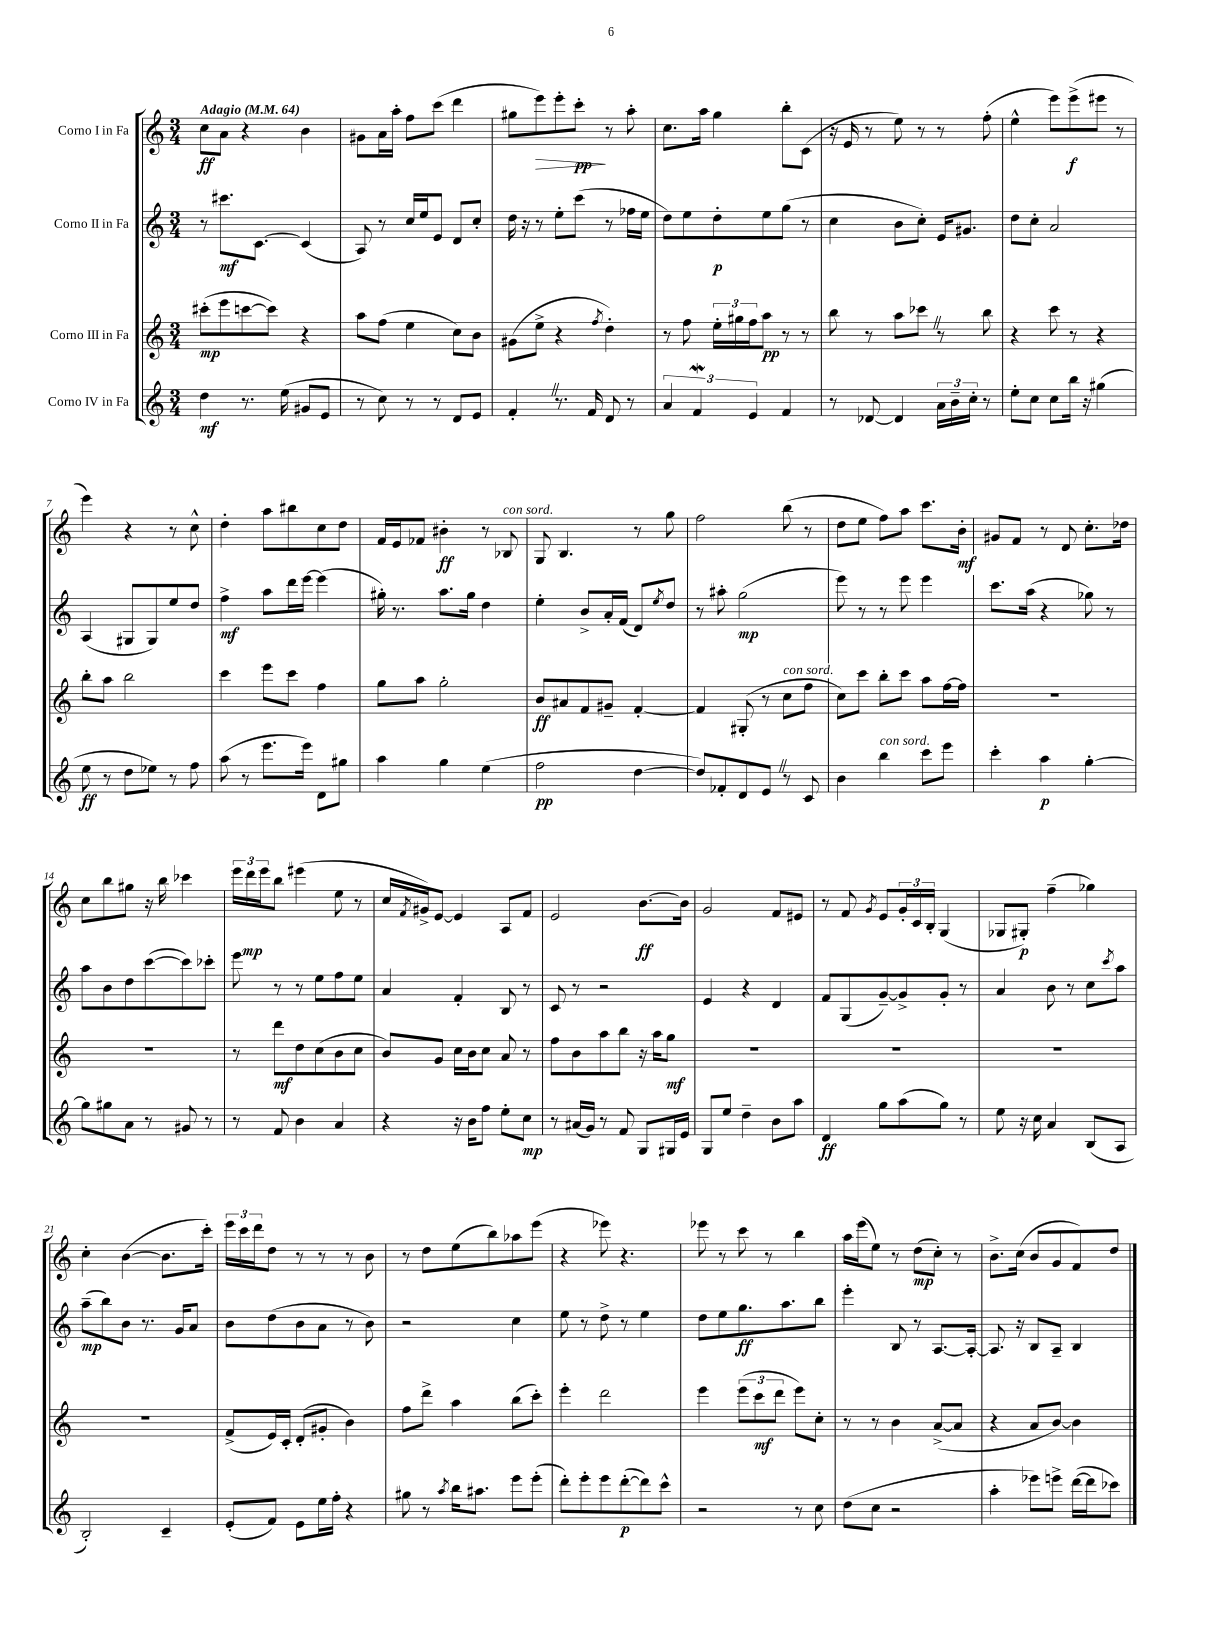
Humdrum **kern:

**kern	**kern	**kern	**kern
*staff4	*staff3	*staff2	*staff1
*clefG2	*clefG2	*clefG2	*clefG2
*k[]	*k[]	*k[]	*k[]
*M3/4	*M3/4	*M3/4	*M3/4
*MM64	*MM64	*MM64	*MM64
4dd	(8ccc#'	8r	8cc
.	8eee	8.ccc#	8a
8.r	[8ccc	.	4r
.	.	[8.c	.
.	8ccc])	.	.
(16ee	.	.	.
8g#	4r	(4c]	4b
8e	.	.	.
=	=	=	=
8r	8aa	8A)	8g#
8cc)	(8ff	8r	16a
.	.	.	16aa'
8r	4ee	16cc	8ff
.	.	16ee	.
8r	.	8e	(8ccc
8d	8cc)	8d	4ddd
8e	8b	8cc'	.
=	=	=	=
4f'	(8g#	16dd	8gg#
.	.	16r	.
.	8ee^	8r	8eee)
8.r	4r	8ee'	8eee'
.	.	(8ccc	8ccc'
16f	.	.	.
.	8qff	.	.
8d	4dd')	8r	8r
8r	.	16ff-	8aa'
.	.	16ee	.
=	=	=	=
6a	8r	8dd)	8.cc
.	8ff	8ee	.
6f	.	.	.
.	.	.	16aa
.	24ee'	8dd'	4gg
.	24gg#	.	.
6e	24ff	.	.
.	8aa	8ee	.
4f	8r	(8gg	8bb'
.	8r	8r	(8c
=	=	=	=
8r	8bb	4cc	16r
.	.	.	16e
[8d-	8r	.	8r
4d-]	8aa	8b	8ee)
.	8ccc-	8cc')	8r
24a	8r	16e	8r
24b~	.	.	.
.	.	8.g#	.
24cc'	.	.	.
8r	8bb	.	(8ff'
=	=	=	=
8ee'	4r	8dd	4ee^^
8cc	.	8cc'	.
8cc	8ccc	2a	8eee)
16bb	8r	.	(8eee^
16r	.	.	.
(4gg#	4r	.	8eee#
.	.	.	8r
=	=	=	=
8ee	8bb'	(4A	4eee)
8r	8aa	.	.
8dd	2bb	8G#	4r
8ee-)	.	8G#)	.
8r	.	8ee	8r
8ff	.	8dd	8cc^^
=	=	=	=
(8aa	4ccc	4ff^	4dd'
8r	.	.	.
8.eee	8eee	8aa	8aa
.	8ccc	16ddd	8bb#
16eee)	.	[16eee	.
8d	4ff	(4eee]	8cc
8gg#	.	.	8dd
=	=	=	=
4aa	8gg	16gg#')	16f
.	.	8.r	16e
.	8aa	.	8f-
4gg	2gg'	8.aa	4b#'
.	.	16gg#	.
(4ee	.	4dd	8r
.	.	.	8B-
=	=	=	=
2ff	8b	4ee'	8G
.	8a#	.	4.B
.	8f	8b^	.
.	8g#~	16a'	.
.	.	(16f	.
[4dd	[4f'	8d)	8r
.	.	8qee	.
.	.	8dd	8gg
=	=	=	=
8dd])	4f]	8r	2ff
8f-'	.	8aa#'	.
8d	(8G#'	(2gg	.
8e	8r	.	.
8r	8cc	.	(8bb
8c	8ff	.	8r
=	=	=	=
4b	8cc)	8eee)	8dd
.	8ccc	8r	8ee
4bb	8bb'	8r	8ff)
.	8ccc	8eee	8aa
8ccc	8aa	4eee	8.ccc
8eee	[16ff	.	.
.	16ff]	.	16b'
=	=	=	=
4ccc'	2.r	8.ccc	8g#
.	.	.	8f
.	.	(16aa	.
4aa	.	4r	8r
.	.	.	8d
[4gg'	.	8gg-)	8.cc'
.	.	8r	.
.	.	.	16dd-
=	=	=	=
8gg]	2.r	8aa	8cc
8gg#	.	8b	8bb
8a	.	8dd	8gg#
8r	.	([8ccc	16r
.	.	.	16bb
8g#	.	8ccc])	4ccc-
8r	.	8ccc-'	.
=	=	=	=
8r	8r	8eee	24eee
.	.	.	24ddd
.	.	.	24eee
8f	8ddd	8r	8bb
4b	8dd	8r	(4eee#
.	(8cc	8ee	.
4a	8b	8ff	8ee
.	8cc	8ee	8r
=	=	=	=
4r	8b)	4a	16cc
.	.	.	8qf
.	.	.	16g#^)
.	8g	.	[8e
16r	16cc	4f'	4e]
16b	16b	.	.
8ff	8cc	.	.
8ee'	8a	8B	8A
8cc	8r	8r	8f
=	=	=	=
8r	8ff	8c	2e
(16a#	8b	8r	.
16g)	.	.	.
8r	8aa	2r	.
8f	8bb	.	.
8G	16r	.	[8.b
.	16aa	.	.
16G#	8gg	.	.
16e	.	.	16b]
=	=	=	=
8G	2.r	4e	2g
8ee	.	.	.
4dd~	.	4r	.
8b	.	4d	8f
8aa	.	.	8e#
=	=	=	=
4d	2.r	8f	8r
.	.	(8G	8f
.	.	.	8qg
8gg	.	[8g~)	8e
(8aa	.	8g^]	24g'
.	.	.	24c
.	.	.	24B'
8gg)	.	8g'	(4G
8r	.	8r	.
=	=	=	=
8ee	2.r	4a	8G-
16r	.	.	8G#')
16cc	.	.	.
4a	.	8b	(4ff~
.	.	8r	.
(8B	.	8cc	4gg-)
.	.	8qccc	.
8A	.	8aa	.
=	=	=	=
2B')	2.r	(8aa~	4cc'
.	.	8bb)	.
.	.	8b	([4b
.	.	8.r	.
4c~	.	.	8.b]
.	.	16g	.
.	.	8a	.
.	.	.	16ccc')
=	=	=	=
(8e'	(8f^	8b	24eee
.	.	.	24ccc
.	.	.	24ddd
8f)	16e)	(8dd	8dd
.	16c'	.	.
8e	(8d'	8b	8r
16ee	8g#'	8a	8r
16ff'	.	.	.
4r	4b)	8r	8r
.	.	8b)	8b
=	=	=	=
8gg#	8ff	2r	8r
8r	8ddd^	.	8dd
8qaa	.	.	.
16bb	4aa	.	(8ee
8.aa#	.	.	.
.	.	.	8bb)
8eee	(8bb	4cc	8aa-
(8eee'	8ccc')	.	(8eee
=	=	=	=
8ddd')	4eee'	8ee	4r
8eee'	.	8r	.
8eee	2ddd	8dd^	8eee-)
([8ddd'	.	8r	4.r
8ddd])	.	4ee	.
8ccc^^	.	.	.
=	=	=	=
2r	4eee	8dd	8eee-
.	.	8ee	8r
.	(12eee	8.gg	8ccc
.	12ccc	.	.
.	.	.	8r
.	12ddd	.	.
.	.	8.aa	.
8r	8eee)	.	4bb
8cc	8cc'	8bb	.
=	=	=	=
(8dd	8r	4eee'	16aa
.	.	.	(16eee
8cc	8r	.	8ee)
2r	4b	8B	8r
.	.	8r	(8dd
.	([8a^	[8.A	8cc')
.	8a]	.	8r
.	.	16A'_	.
=	=	=	=
4aa'	4r	8.A]	8.b^
.	.	16r	(16cc
8eee-)	8a	8B	8b
8eee^	[8b)	8A~	8g
([16ddd	4b]	4B	8f)
16ddd]	.	.	.
8ccc-)	.	.	8dd
==	==	==	==
*-	*-	*-	*-
